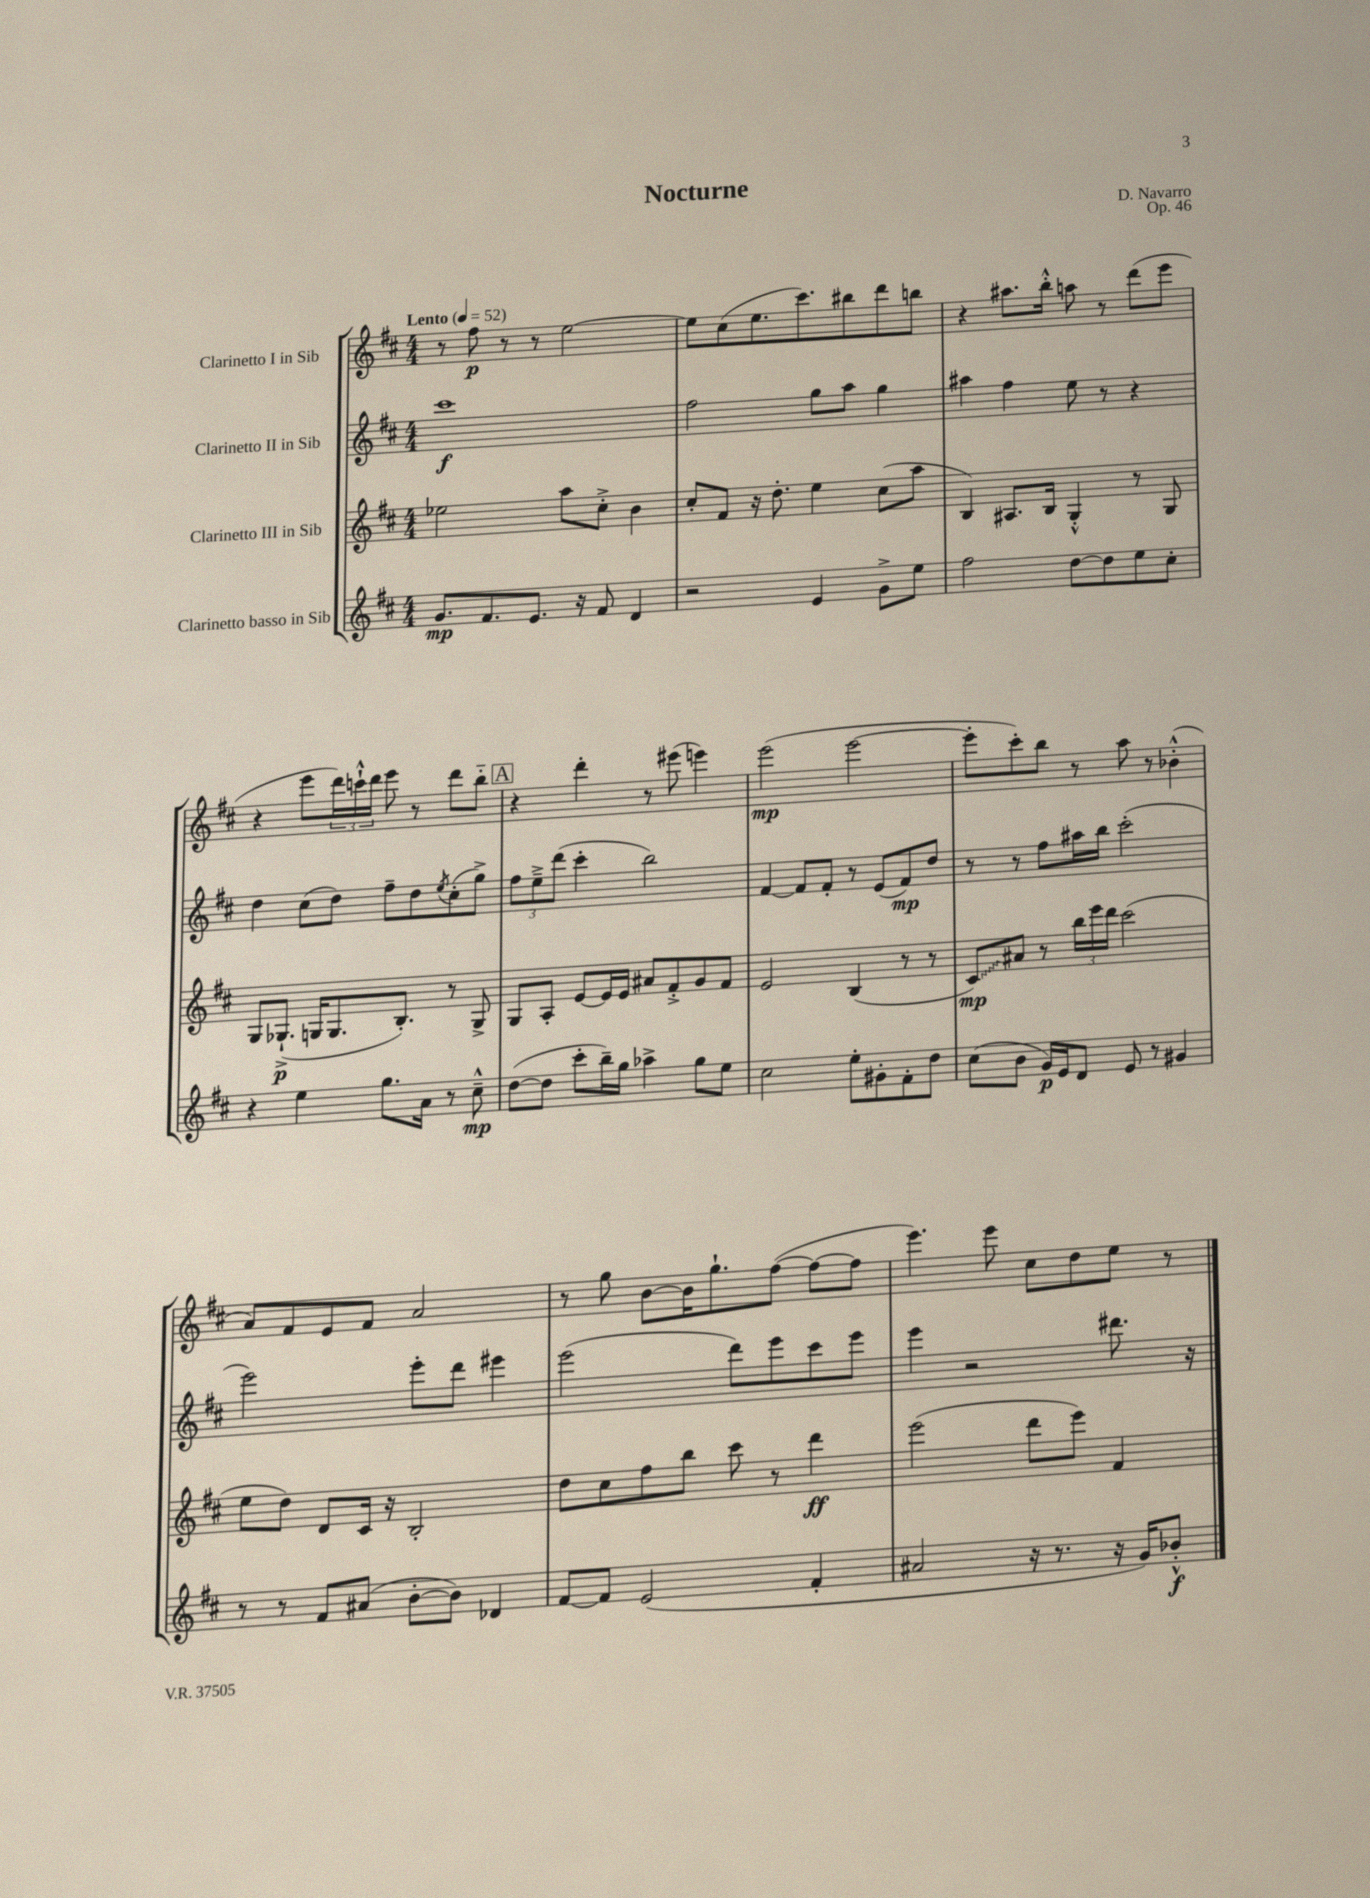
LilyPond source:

\header { title = "Nocturne" composer = "D. Navarro" opus = "Op. 46" }
<<
\new StaffGroup <<
\new Staff = "s0" \with { instrumentName = "Clarinetto I in Sib" } {
    \clef treble \key d \major \numericTimeSignature \time 4/4 \tempo "Lento" 4 = 52
    r8 fis''8\p r8 r8 e''2~ |
    e''8 cis''8( e''8. cis'''8.) bis''8 d'''8 b''8 |
    r4 ais''8. b''16-.-^ a''8 r8 d'''8( e'''8 |
    r4 e'''8 \tuplet 3/2 { d'''16) c'''16-!-^ d'''16 } e'''8 r8 d'''8 b''8-_ |
    \mark \markup { \box "A" } r4 d'''4-. r8 eis'''8( e'''4) |
    e'''2\mp( e'''2~ |
    e'''8-. cis'''8-.) b''8 r8 a''8 r8 bes'4-.-^( |
    a'8) fis'8 e'8 fis'8 a'2 |
    r8 g''8 b'8~ b'16 g''8.-! fis''8~( fis''8~ fis''8 |
    e'''4.) e'''8 cis''8 d''8 e''8 r8 \bar "|." |
}
\new Staff = "s1" \with { instrumentName = "Clarinetto II in Sib" } {
    \clef treble \key d \major \numericTimeSignature \time 4/4
    cis'''1\f |
    fis''2 g''8 a''8 g''4 |
    ais''4 fis''4 e''8 r8 r4 |
    d''4 cis''8( d''8) fis''8-- d''8 \acciaccatura { e''8 } cis''8-.( g''8->) |
    \mark \markup { \box "A" } \tuplet 3/2 { fis''8 e''8---> d'''8( } cis'''4-. b''2) |
    fis'4~ fis'8 fis'8-. r8 e'8( fis'8\mp) d''8 |
    r8 r8 fis''8 ais''16 b''16 cis'''2-.( |
    e'''2) e'''8-. d'''8 eis'''4 |
    e'''2( d'''8) e'''8 cis'''8 e'''8 |
    e'''4 r2 dis'''8. r16 \bar "|." |
}
\new Staff = "s2" \with { instrumentName = "Clarinetto III in Sib" } {
    \clef treble \key d \major \numericTimeSignature \time 4/4
    ees''2 a''8 cis''8-.-> b'4 |
    cis''8-. fis'8 r16 d''8.-. e''4 cis''8( a''8 |
    b4) ais8. b16 g4-.-^ r8 g8 |
    g8 ges8.-!->\p( g16 g8. b8.-.) r8 g8-> |
    \mark \markup { \box "A" } g8 a8-. e'8~ e'16 e'16 ais'8 fis'8-.-> g'8 fis'8 |
    e'2 b4( r8 r8 |
    \once \override Glissando.style = #'zigzag cis'8\glissando\mp) ais'8 r8 \tuplet 3/2 { b''16 e'''16 d'''16 } cis'''2( |
    e''8 d''8) d'8 cis'16 r16 b2-. |
    d''8 cis''8 fis''8 b''8 cis'''8 r8 d'''4\ff |
    e'''2( d'''8 e'''8) fis'4 \bar "|." |
}
\new Staff = "s3" \with { instrumentName = "Clarinetto basso in Sib" } {
    \clef treble \key d \major \numericTimeSignature \time 4/4
    g'8.\mp fis'8. e'8. r16 fis'8 d'4 |
    r2 e'4 g'8-> e''8 |
    fis''2 d''8~ d''8 e''8 cis''8-. |
    r4 e''4 g''8. a'16 r8 cis''8---^\mp |
    \mark \markup { \box "A" } d''8~( d''8 cis'''8-. b''16--) g''16 aes''4-> g''8 e''8 |
    cis''2 e''8-. gis'8-. fis'8-. d''8 |
    cis''8( b'8 g'16\p) e'16 d'8 e'8 r8 gis'4 |
    r8 r8 fis'8 ais'8( b'8~-. b'8) des'4 |
    fis'8~ fis'8 e'2( fis'4-. |
    ais'2 r16 r8. r16 g'16) bes'8-.-^\f \bar "|." |
}
>>
>>
\layout { \context { \Score \remove "Bar_number_engraver" } }
